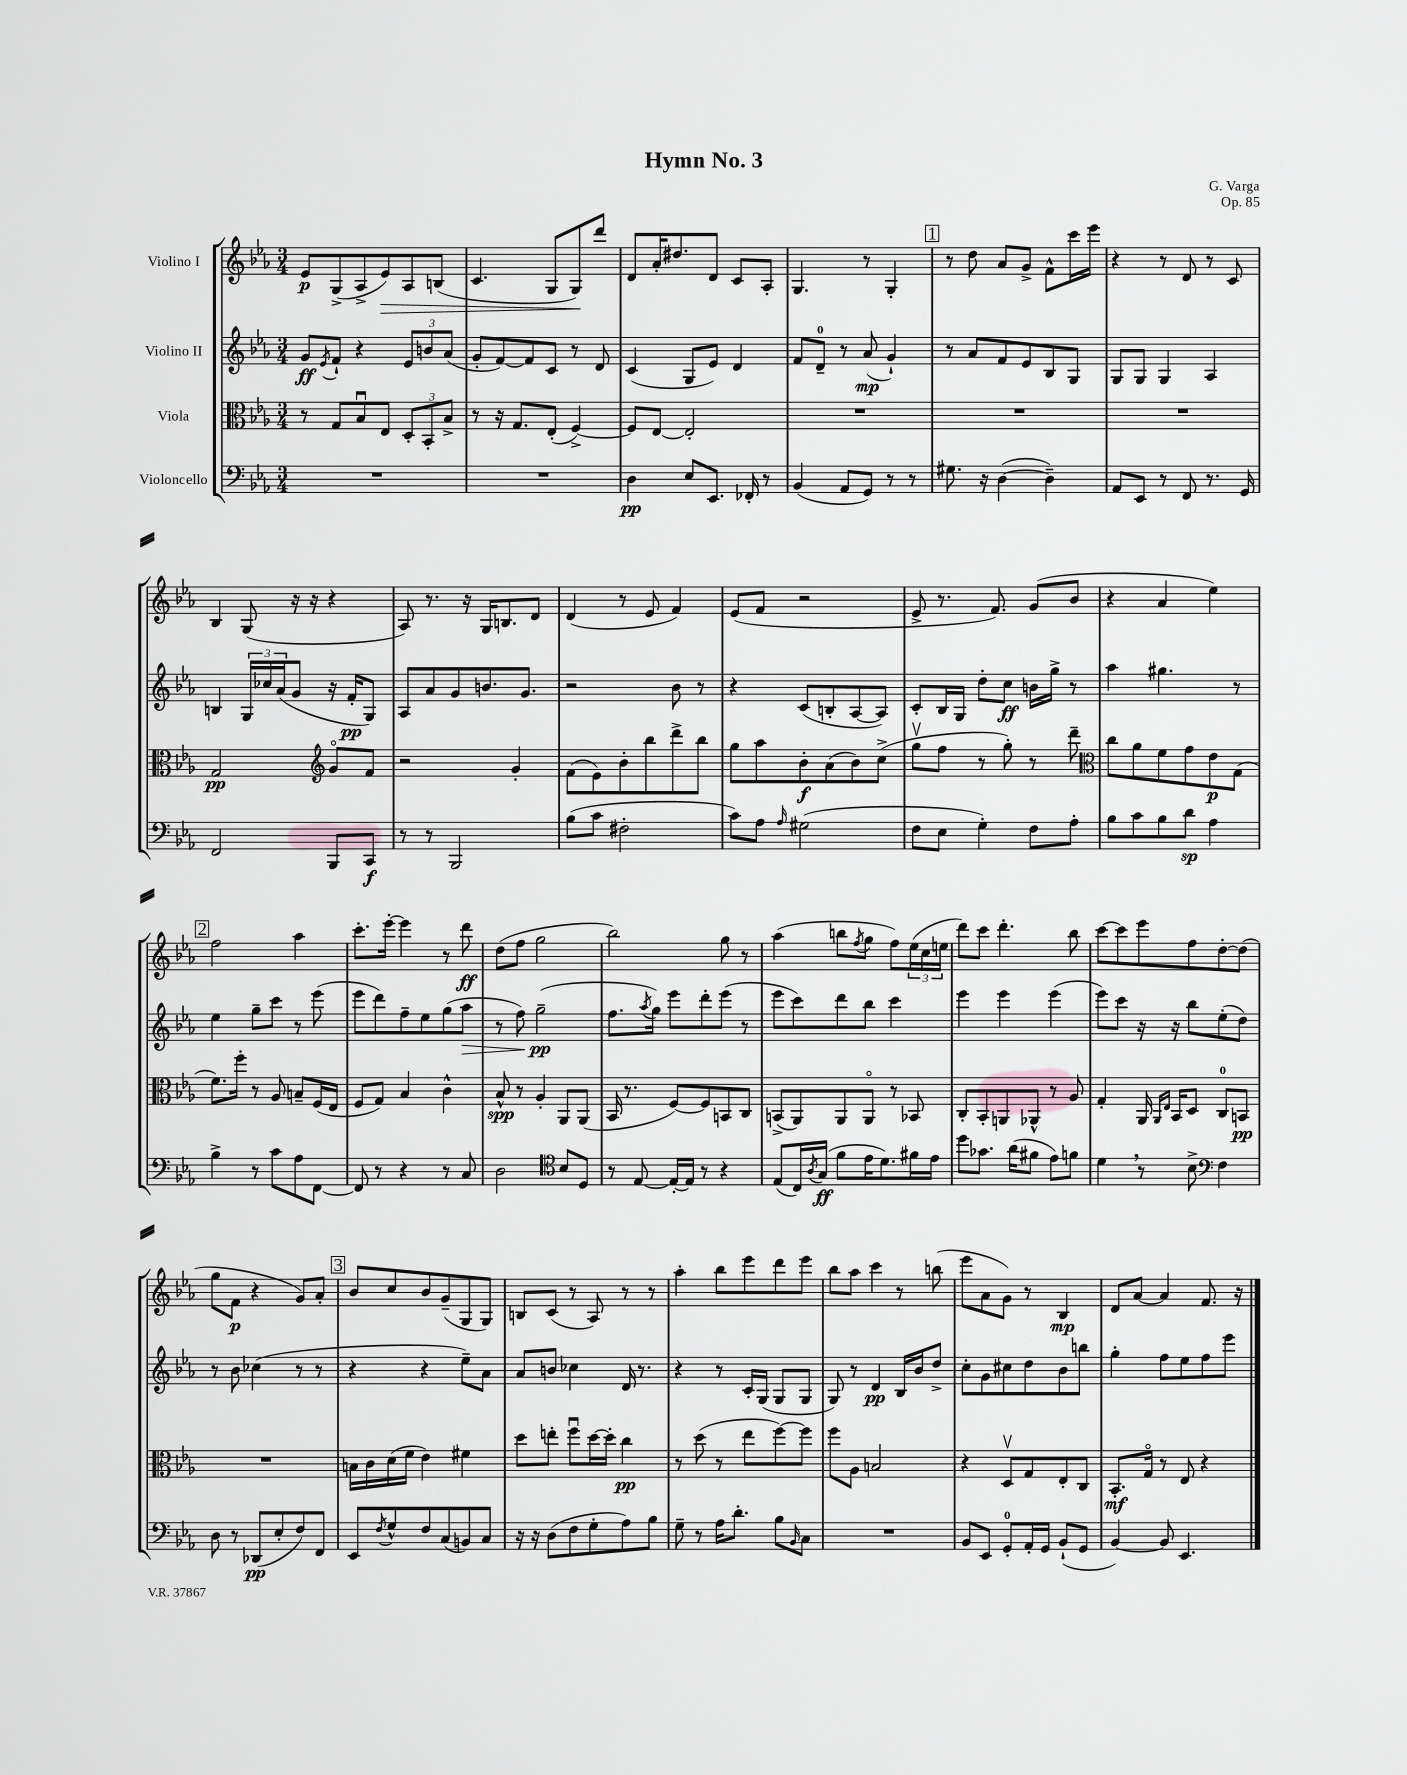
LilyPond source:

\header { title = "Hymn No. 3" composer = "G. Varga" opus = "Op. 85" }
<<
\new StaffGroup <<
\new Staff = "s0" \with { instrumentName = "Violino I" } {
    \clef treble \key ees \major \numericTimeSignature \time 3/4
    ees'8\p g8->( aes8-> ees'8\>) aes8 b8( |
    c'4. g8 g8\!) d'''8 |
    d'8 aes'16-. dis''8. d'8 c'8 aes8-. |
    g4. r8 g4-. |
    \mark \markup { \box "1" } r8 d''8 aes'8 g'8-> f'8-^ c'''16 ees'''16 |
    r4 r8 d'8 r8 c'8 |
    bes4 g8( r16 r16 r4 |
    aes8) r8. r16 g16 b8. d'8 |
    d'4( r8 ees'8 f'4) |
    ees'8( f'8 r2 |
    ees'8-> r8. f'8.) g'8( bes'8 |
    r4 aes'4 ees''4) |
    \mark \markup { \box "2" } f''2 aes''4 |
    c'''8.-. ees'''16~-. ees'''4 r8 d'''8\ff |
    d''8( f''8 g''2 |
    bes''2) g''8 r8 |
    aes''4( b''8 \acciaccatura { f''8 } g''8 f''8) \tuplet 3/2 { ees''16( c''16 e''16 } |
    d'''8) c'''8 d'''4.-. bes''8 |
    c'''8~ c'''8 ees'''8 f''8 d''8~-. d''8( |
    g''8 f'8\p r4 g'8) aes'8-. |
    \mark \markup { \box "3" } bes'8 c''8 bes'8 g'8--( g8 g8) |
    b8 c'8( r8 aes8) r8 r8 |
    aes''4-. bes''8 ees'''8 d'''8 ees'''8 |
    bes''8 aes''8 c'''4 r8 b''8( |
    ees'''8 aes'8 g'8) r8 bes4\mp |
    d'8 aes'8~ aes'4 f'8. r16 \bar "|." |
}
\new Staff = "s1" \with { instrumentName = "Violino II" } {
    \clef treble \key ees \major \numericTimeSignature \time 3/4
    g'8\ff \acciaccatura { ees'8 } f'8-! r4 \tuplet 3/2 { ees'8 b'8 aes'8( } |
    g'8-. f'8~) f'8 c'8 r8 d'8 |
    c'4( g8 ees'8) d'4 |
    f'8 d'8-0-- r8 aes'8\mp( g'4-!) |
    \mark \markup { \box "1" } r8 aes'8 f'8 ees'8 bes8 g8 |
    g8 g8 g4 aes4 |
    b4 \tuplet 3/2 { g16 ces''16 aes'16( } g'8 r16 f'16-.\pp g8) |
    aes8 aes'8 g'8 b'8. g'8. |
    r2 bes'8 r8 |
    r4 c'8( b8-. aes8~ aes8) |
    c'8-. bes16 g16 d''8-. c''8\ff b'16 g''16-> r8 |
    aes''4 gis''4. r8 |
    \mark \markup { \box "2" } ees''4 g''8-- c'''8 r8 ees'''8( |
    ees'''8 d'''8) f''8-- ees''8 g''8( aes''8\> |
    r8 f''8) g''2--\pp\!( |
    f''8. \acciaccatura { aes''8 } g''16) ees'''8 d'''8-. ees'''8( r8 |
    ees'''8 c'''8) d'''8 bes''8 c'''4 |
    ees'''4 ees'''4 ees'''4( |
    ees'''8) c'''8 r16 r16 bes''8 ees''8-.( d''8) |
    r8 bes'8 ces''4( r8 r8 |
    \mark \markup { \box "3" } r4 r4 ees''8--) aes'8 |
    aes'8 b'8 ces''4 d'16 r8. |
    r4 r8 c'16-. g16( g8 g8 |
    g8) r8 d'4\pp bes16 bes'16 d''8-> |
    c''8-. g'8 cis''8 d''8 bes'8 b''8 |
    g''4-. f''8 ees''8 f''8 ees'''8 \bar "|." |
}
\new Staff = "s2" \with { instrumentName = "Viola" } {
    \clef alto \key ees \major \numericTimeSignature \time 3/4
    r8 g8 bes8\downbow ees8 \tuplet 3/2 { d8-. bes,8-. bes8-> } |
    r8 r16 g8. ees8-.( f4~->) |
    f8 ees8~ ees2-. |
    R2. |
    \mark \markup { \box "1" } R2. |
    R2. |
    g2\pp \clef treble g'8\flageolet f'8 |
    r2 g'4-. |
    f'8( ees'8) bes'8-. bes''8 d'''8-> bes''8 |
    g''8 aes''8 bes'8-.\f aes'8( bes'8) c''8->( |
    g''8\upbow f''8 r8 g''8-.) r8 d'''8-- |
    \clef alto c''8 aes'8 f'8 g'8 ees'8\p g8( |
    \mark \markup { \box "2" } f'8.) f''16-. r8 aes8 b8-- f16( ees16 |
    f8 g8) bes4 c'4-^ |
    bes8-^\spp r8 aes4-. aes,8 aes,8( |
    bes,16 r8. f8~) f8 b,8 c8 |
    b,8->( aes,8) aes,8 aes,8\flageolet r8 bes,8 |
    c8-. bes,8-. a,8 aes,8-^ r8 aes8 |
    g4-. aes,16 \grace { aes,16 ees16 } bes,16 d8 c8-0 b,8\pp |
    R2. |
    \mark \markup { \box "3" } b16 c'16 d'16( f'16 ees'4) fis'4 |
    d''8 e''8-. f''8\downbow d''16~ d''16-. c''4\pp |
    r8 d''8( r8 ees''8 f''8~) f''8 |
    f''8 aes8 b2 |
    r4 d8\upbow g8 ees8-. c8 |
    bes,8.-.\mf g16\flageolet r8 ees8 r4 \bar "|." |
}
\new Staff = "s3" \with { instrumentName = "Violoncello" } {
    \clef bass \key ees \major \numericTimeSignature \time 3/4
    R2. |
    R2. |
    d4\pp ees8 ees,8. fes,16-. r8 |
    bes,4( aes,8 g,8) r8 r8 |
    \mark \markup { \box "1" } gis8. r16 d4~( d4--) |
    aes,8 ees,8 r8 f,8 r8. g,16 |
    f,2 bes,,8 c,8\f |
    r8 r8 bes,,2 |
    bes8( c'8 fis2-. |
    c'8) aes8 \grace { aes16 } gis2( |
    f8 ees8 g4-.) f8 aes8-. |
    bes8 c'8 bes8 d'8\sp aes4 |
    \mark \markup { \box "2" } bes4-> r8 c'8 aes8 f,8~ |
    f,8 r8 r4 r8 c8 |
    d2 \clef tenor bes8 d8 |
    r8 ees8~ ees16~-. ees16 r8 r4 |
    ees8( c16) \acciaccatura { aes8 } g16\ff( f'8 ees'16 d'8.) fis'16 ees'16 |
    d''8 ges'8. aes'16( fis'8 ees'8) f'8 |
    d'4 \breathe r8 bes8-> \clef bass f4 |
    d8 r8 des,8\pp( ees8-. f8) f,8 |
    \mark \markup { \box "3" } ees,8 \acciaccatura { f8 } g8-^ f8 c8( b,8) c8 |
    r16 r16 d8( f8 g8-. aes8) bes8 |
    g8-- r8 aes16 d'8.-. bes8 \grace { bes,16 } c8 |
    R2. |
    bes,8 ees,8 g,8-0-. aes,16-. g,16 bes,8-!( g,8 |
    bes,4~) bes,8 ees,4. \bar "|." |
}
>>
>>
\layout { \context { \Score \remove "Bar_number_engraver" } }
